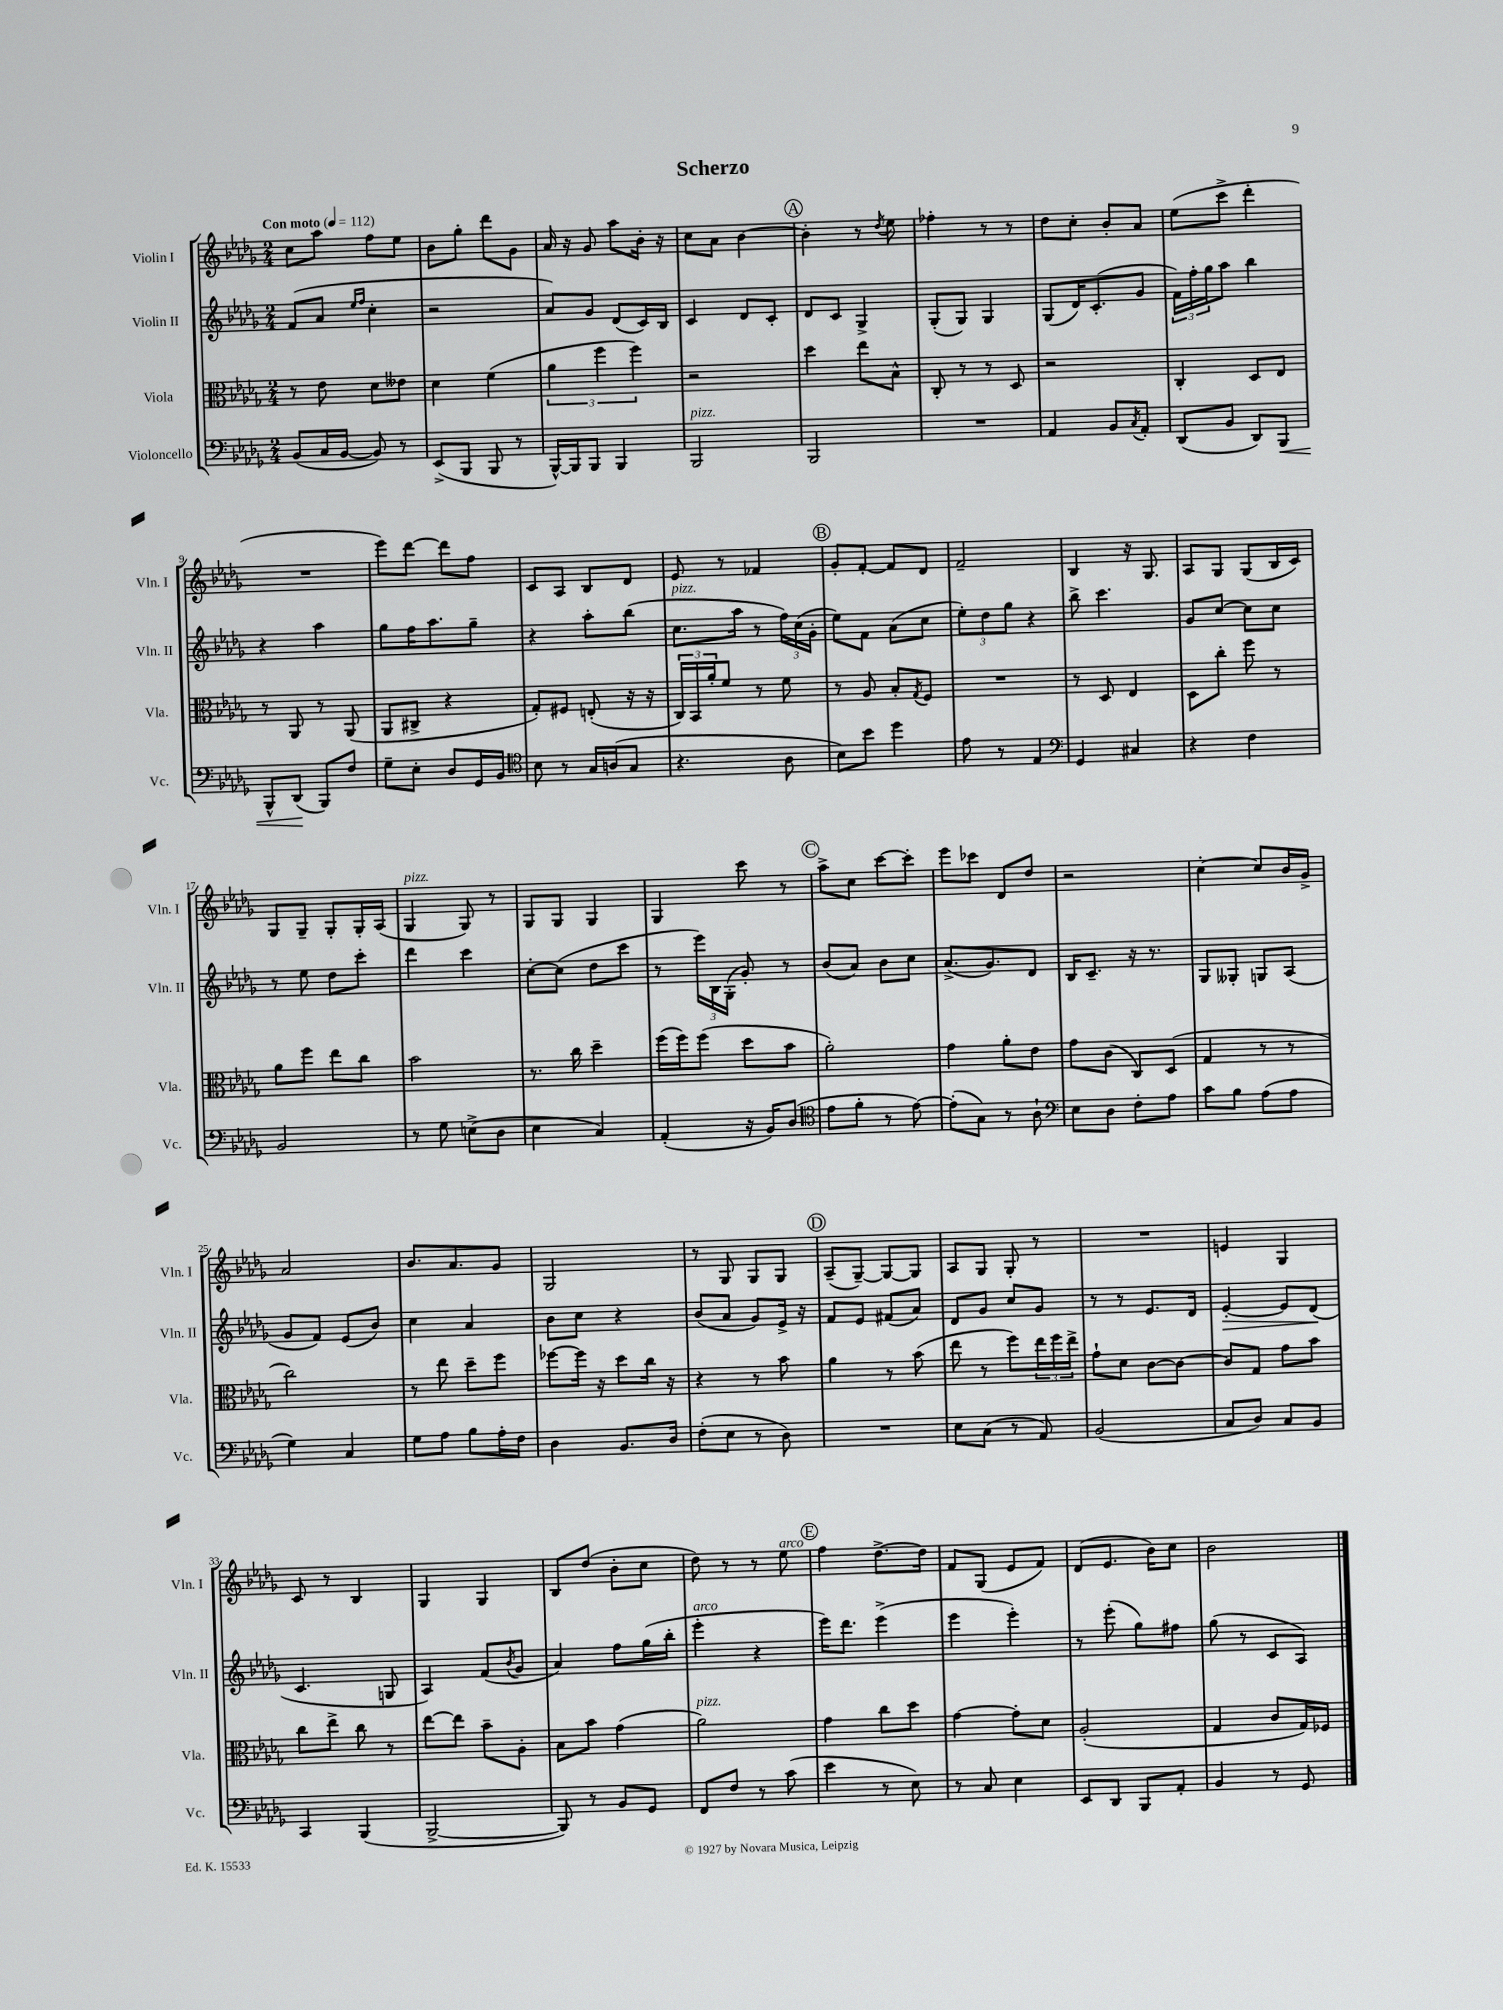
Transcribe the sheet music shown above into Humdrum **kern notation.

**kern	**kern	**kern	**kern
*staff4	*staff3	*staff2	*staff1
*clefF4	*clefC3	*clefG2	*clefG2
*k[b-e-a-d-g-]	*k[b-e-a-d-g-]	*k[b-e-a-d-g-]	*k[b-e-a-d-g-]
*M2/4	*M2/4	*M2/4	*M2/4
*MM112	*MM112	*MM112	*MM112
(8BB-/L	8r	(8f/L	8cc\L
16C/L	8e-\	8a-/J	8aa-\J
[16BB-/JJ	.	.	.
.	.	16qqee-/LL	.
.	.	16qqff/JJ	.
8BB-/])	8d-\L	4cc'\	8ff\L
8r	8e--\J	.	8ee-\J
=	=	=	=
(8EE-^/L	4d-\	2r	8b-\L
8BBB-/J	.	.	8gg-'\J
8BBB-/	(4f\	.	8ddd-\L
8r	.	.	8g-\J
=	=	=	=
[16BBB-^^/LL)	6a-\	8a-/L)	16a-/
16BBB-/]J	.	.	16r
8BBB-/J	.	8g-/J	8g-/
.	6ff\	.	.
4BBB-/	.	(8d-/L	8aa-\L
.	6ff\)	.	.
.	.	16c/L)	16b-'\Jk
.	.	16B-/JJ	16r
=	=	=	=
2BBB-/	2r	4c/	8cc\L
.	.	.	8a-\J
.	.	8d-/L	[4b-\
.	.	8c'/J	.
=	=	=	=
2BBB-/	4dd-\	8d-/L	4b-'\]
.	.	8c/J	.
.	8ee-\L	4G-^/	8r
.	.	.	8qdd-/
.	8B-^^\J	.	8ee-\
=	=	=	=
2r	8C'/	(8G-'/L	4ff-'\
.	8r	8G-/J)	.
.	8r	4G-/	8r
.	8D-/	.	8r
=	=	=	=
4AA-/	2r	(8G-/L	8dd-\L
.	.	16d-/K)	8cc'\J
.	.	(8.c'/	.
8BB-/L	.	.	8b-'/L
8qC/	.	.	.
8AA-'/J	.	8g-/J	8a-/J
=	=	=	=
(8DD-/L	4C'/	24f\LL)	(8ee-\L
.	.	24ff'\	.
.	.	24gg-\J	.
8BB-/J	.	8aa-\J	8ccc^\J
8DD-/L)	8D-/L	4bb-\	4ddd-'\
8BBB-/J	8E-/J	.	.
=	=	=	=
8BBB-^^/L	8r	4r	2r
(8DD-/J	8AA-/	.	.
8BBB-/L)	8r	4aa-\	.
8F/J	(8AA-/	.	.
=	=	=	=
8G-~\L	8AA-/L	8gg-\L	8eee-\L)
8E-'\J	8C#^/J	16ff\K	[8ddd-\J
.	.	8.aa-\	.
8D-/L	4r	.	8ddd-\]L
16GG-/L	.	8gg-~\J	8ff\J
16BB-/JJ	.	.	.
=	=	=	=
*clefC4	*	*	*
8B-\	8G-'/L)	4r	8c/L
8r	8F#/J	.	8A-/J
16G-/LL	(8E'/	8aa-'\L	8B-/L
(16A/J	.	.	.
8G-/J	16r	(8bb-\J	8d-/J
.	16r	.	.
=	=	=	=
4.r	24C/LL)	8.cc\L	8e-/
.	24BB-/	.	.
.	24a-'/J	.	.
.	8f/J	.	8r
.	.	16aa-\Jk	.
.	8r	8r	4f-/
8A-\	8f\	24ff\LL)	.
.	.	(24cc\	.
.	.	24g-'\JJ	.
=	=	=	=
8B-\L)	8r	8ee-\L)	8g-'/L
8b-\J	8A-/	8f\J	[8f'/J
4dd-\	8B-'/L	(8a-\L	8f/]L
.	8qG-/	.	.
.	8F/J	8cc\J	8d-/J
=	=	=	=
8e-\	2r	12ee-'\L)	2f~/
.	.	12dd-\	.
8r	.	.	.
.	.	12gg-\J	.
4E-/	.	4r	.
=	=	=	=
*clefF4	*	*	*
4GG-/	8r	8bb-^\	4B-/
.	8D-/	4.ccc\	.
4C#/	4E-/	.	16r
.	.	.	8.G-/
=	=	=	=
4r	8D-\L	8g-/L	8A-/L
.	8cc'\J	[8cc/J	8G-/J
4F\	8ff\	8cc\]L	(8G-/L
.	8r	8cc\J	16B-/L
.	.	.	16c/JJ)
=	=	=	=
2BB-/	8a-\L	8r	8G-/L
.	8ff\J	8ee-\	8G-~/J
.	8ee-\L	8dd-\L	8G-'/L
.	8cc\J	8ccc'\J	16G-'/L
.	.	.	(16A-/JJ
=	=	=	=
8r	2b-\	4ddd-\	4G-/
8G-\	.	.	.
(8E^\L	.	4ccc\	8G-/)
8D-\J	.	.	8r
=	=	=	=
4E-\	8.r	[8cc'\L	8G-/L
.	.	(8cc\]J	8G-/J
.	16cc\	.	.
4C/)	4dd-~\	8dd-\L	4G-/
.	.	8ccc\J	.
=	=	=	=
(4AA-'/	(16ff\LL	8r	4G-/
.	16ff\J)	.	.
.	(8ff\J	24eee-\LL)	.
.	.	24B-\	.
.	.	(24G-'\JJ	.
16r	8dd-\L	8g-'/)	8ccc\
16BB-/LK)	.	.	.
(8D-/J	8b-\J	8r	8r
=	=	=	=
*clefC4	*	*	*
8e-\L	2a-'\)	(8b-/L	8aa-^\L
8f'\J	.	8a-/J)	8cc\J
8r	.	8b-\L	[8ccc\L
[8e-\)	.	8cc\J	8ccc'\]J
=	=	=	=
(8e-'\]L	4g-\	(8.a-^/L	8eee-\L
8G-\J)	.	.	8ccc-\J
.	.	8.g-/)	.
8r	8a-'\L	.	8d-/L
8A-`\	8e-\J	8d-/J	8dd-/J
=	=	=	=
*clefF4	*	*	*
8E-\L	8g-\L	16B-/LK	2r
.	.	8.c~/J	.
8D-\J	(8c\J	.	.
8F'\L	8C/L)	16r	.
.	.	8.r	.
8A-\J	(8D-/J	.	.
=	=	=	=
8c\L	4G-/	8G-/L	[4cc'\
8B-\J	.	8G--'/J	.
(8A-\L	8r	8G/L	8cc/]L
8A-\J	8r	(8A-/J	16b-/L
.	.	.	16g-^/JJ
=	=	=	=
4G-\)	2cc\)	8g-/L	2a-/
.	.	8f/J)	.
4C/	.	(8e-/L	.
.	.	8b-/J)	.
=	=	=	=
8G-\L	8r	4cc\	8.b-/L
8A-\J	8ee-\	.	.
.	.	.	8.a-/
8B-\L	8dd-~\L	4a-/	.
16A-'\L	8ff\J	.	8g-/J
16F\JJ	.	.	.
=	=	=	=
4D-\	[8ff-\L	8b-\L	2G-/
.	16ff-\]Jk	8cc\J	.
.	16r	.	.
8.BB-/L	8dd-\L	4r	.
.	16cc\Jk	.	.
16D-/Jk	16r	.	.
=	=	=	=
(8F'\L	4r	(8b-/L	8r
8E-\J	.	8a-/J	8G-/
8r	8r	8g-/L)	8G-/L
8D-\)	8b-\	16e-^/Jk	8G-/J
.	.	16r	.
=	=	=	=
2r	4a-\	8f/L	(8A-~/L
.	.	8e-/J	[8G-~/J)
.	8r	(8f#/L	8G-/_L
.	(8b-\	8a-/J)	8G-/]J
=	=	=	=
8E-\L	8ee-\	8d-/L	8A-/L
(8C\J	8r	8g-/J	8G-/J
8r	8ff\L)	8cc/L	8G-'/
8AA-/)	24ee-\L	8g-/J	8r
.	24ff\	.	.
.	24ee-^\JJ	.	.
=	=	=	=
(2BB-/	8g-`\L	8r	2r
.	8d-\J	8r	.
.	[8c\L	8.e-/L	.
.	8c\_J	.	.
.	.	16d-/Jk	.
=	=	=	=
8C/L	8c/]L	[4e-'/	4e/
8D-/J)	8G-/J	.	.
8C/L	8g-\L	8e-/]L	4G-/
8BB-/J	8b-\J	(8d-/J	.
=	=	=	=
4CC/	8cc\L	4.c/	8c/
.	8ee-^\J	.	8r
(4BBB-/	8cc\	.	4B-/
.	8r	8G/	.
=	=	=	=
[2BBB-^/	[8ee-\L	4A-/)	4G-/
.	8ee-\]J	.	.
.	8b-~\L	(8f/L	4G-/
.	.	8qb-/	.
.	8A-'\J	8g-/J	.
=	=	=	=
8BBB-/])	8B-\L	4a-/)	8B-/L
8r	8b-\J	.	(8dd-/J
8BB-/L	(4g-\	8ff\L	8b-'\L
8GG-/J	.	(16gg-\L	8cc\J
.	.	16bb-'\JJ	.
=	=	=	=
8FF/L	2a-\)	4eee-'\	8dd-\)
8F/J	.	.	8r
8r	.	4r	8r
(8c\	.	.	8ee-\
=	=	=	=
4e-\	4g-\	16eee-\LK)	4ff\
.	.	8.ddd-\J	.
8r	8cc\L	(4eee-^\	[8.dd-^\L
8E-\)	8dd-\J	.	.
.	.	.	16dd-\]Jk
=	=	=	=
8r	[4g-\	4eee-\	8f/L
8C/	.	.	(8G-/J
4E-\	8g-'\]L	4eee-'\)	8e-/L
.	8d-\J	.	8f/J)
=	=	=	=
8EE-/L	(2A-'/	8r	(8d-/L
8DD-/J	.	(8eee-'\	8.e-/J
8BBB-/L	.	8gg-\L)	.
.	.	.	16b-\LK)
8AA-'/J	.	8ff#\J	8cc\J
=	=	=	=
4BB-/	4G-/	(8gg-\	2b-\
.	.	8r	.
8r	8c/L	8c/L	.
8GG-/	16G-/L)	8A-/J)	.
.	16F-/JJ	.	.
==	==	==	==
*-	*-	*-	*-
